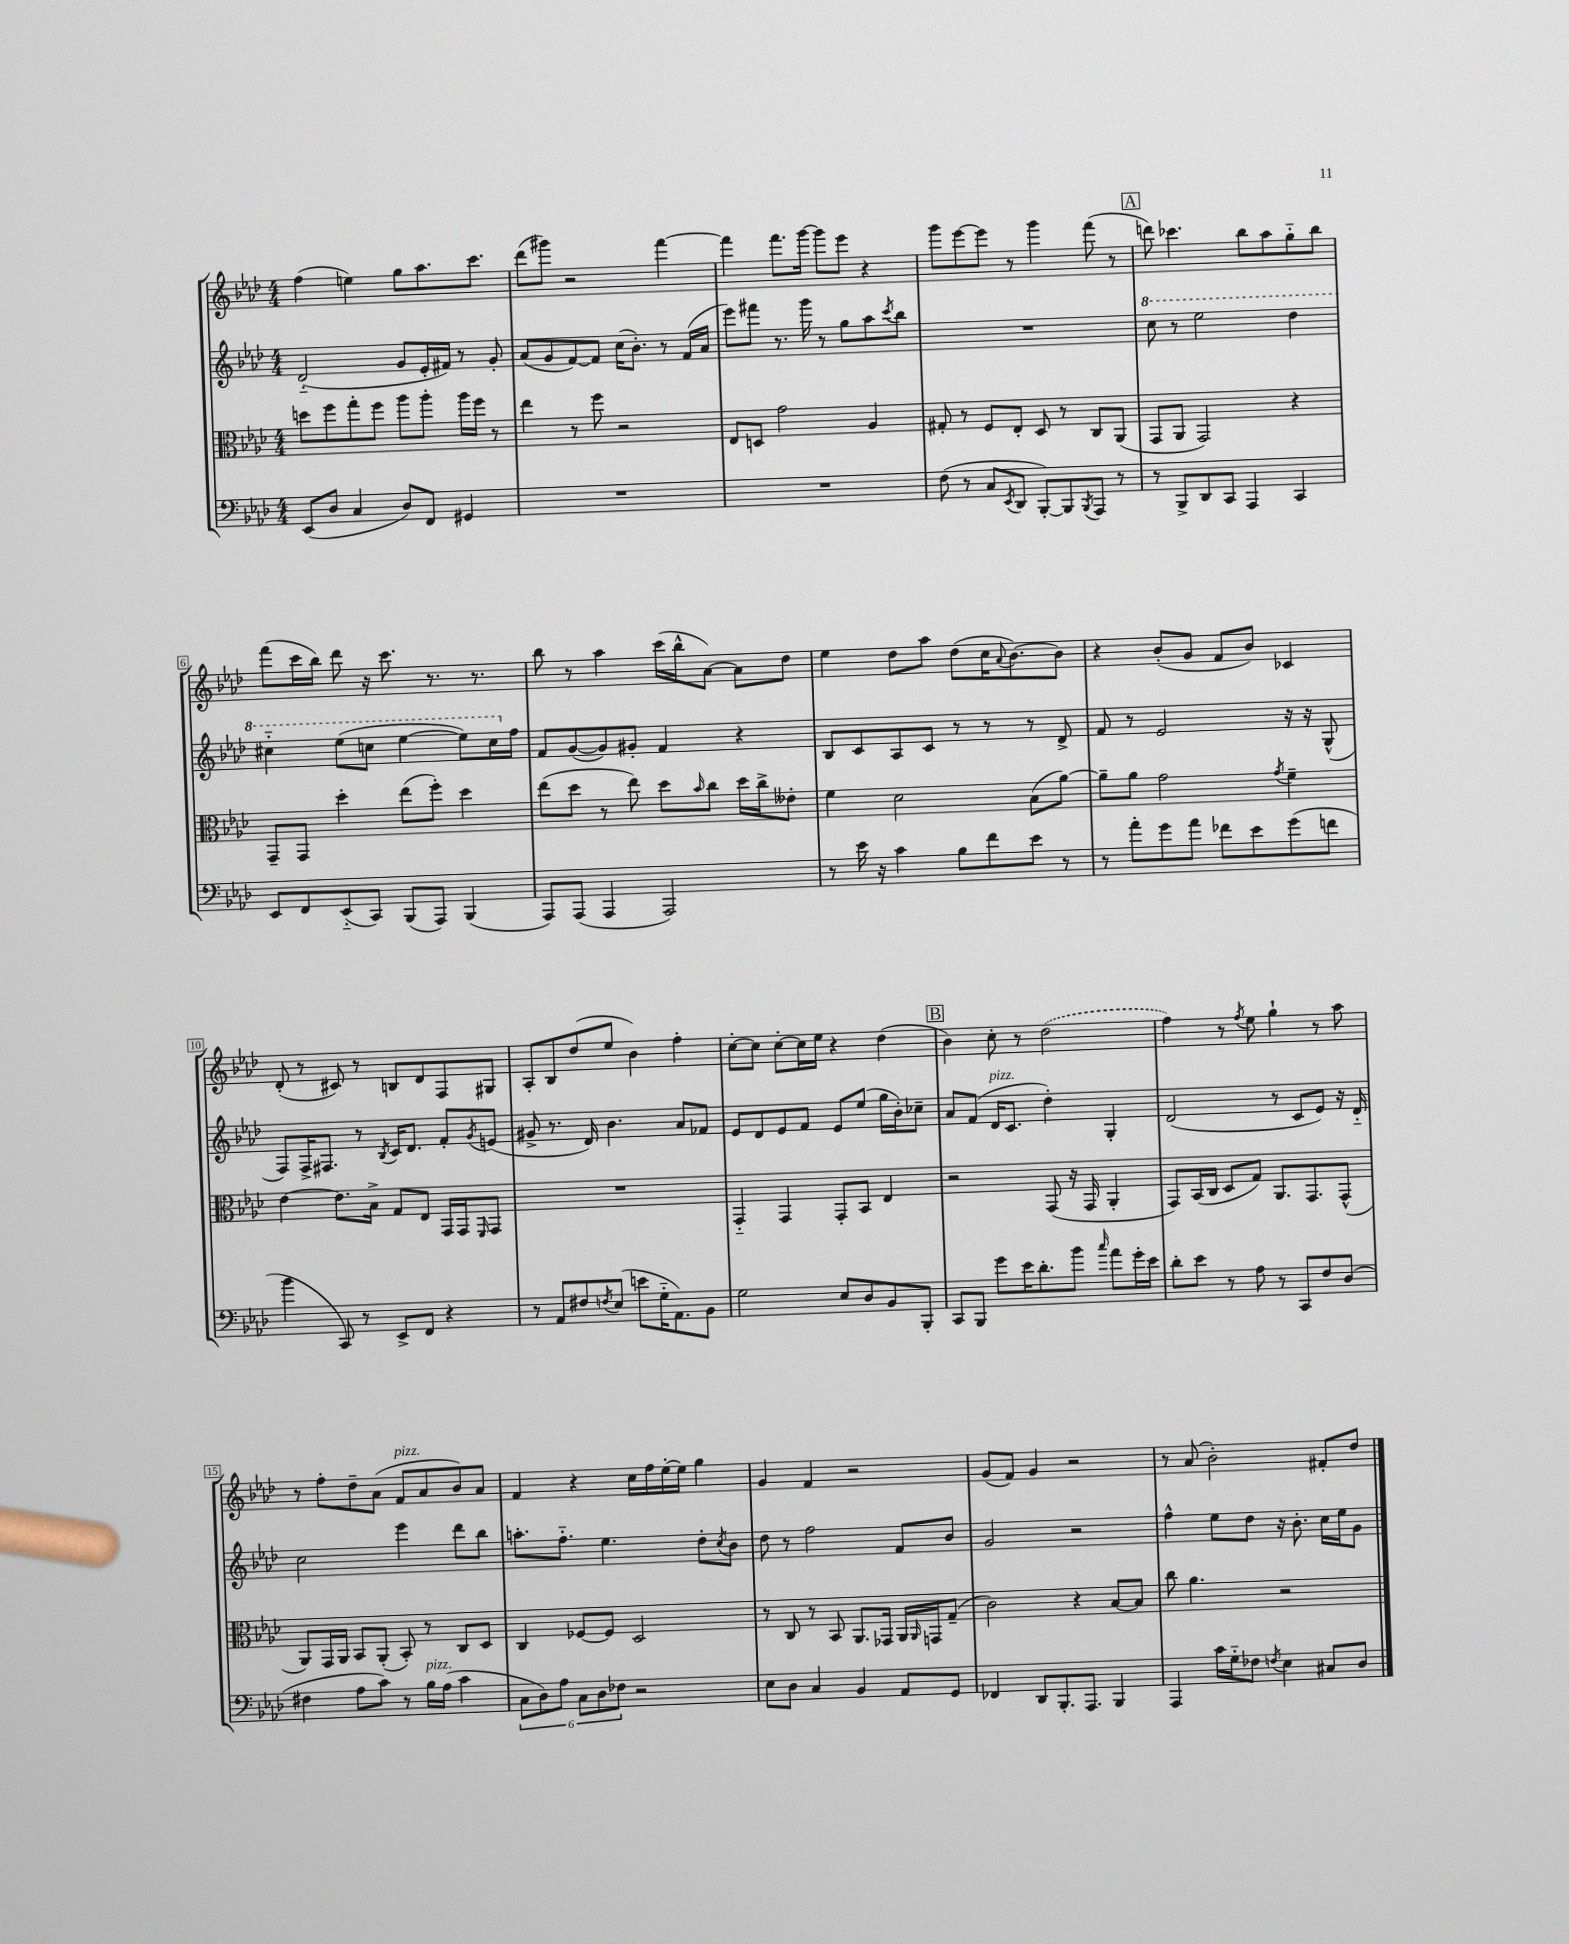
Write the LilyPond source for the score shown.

<<
\new StaffGroup <<
\new Staff = "s0" {
    \clef treble \key aes \major \numericTimeSignature \time 4/4
    f''4( e''4) g''8 aes''8. c'''8. |
    des'''8( gis'''8) r2 f'''4~ |
    f'''4 f'''8. g'''16~ g'''8 ees'''8 r4 |
    g'''8 ees'''8~ ees'''8 r8 g'''4 f'''8( r8 |
    \mark \markup { \box "A" } d'''8) ces'''4. bes''8 aes''8 g''8-_ bes''8 |
    f'''8( c'''16 bes''16) des'''8 r16 c'''8. r8. r8. |
    bes''8 r8 aes''4 c'''16( bes''16-^ aes'8~) aes'8 des''8 |
    ees''4 des''8 aes''8 des''8( c''16 \appoggiatura { aes'8 } bes'8.~) bes'8 |
    r4 bes'8-.( g'8 f'8 bes'8) ces'4 |
    des'8-.( r8 cis'8) r8 b8 des'8 f8 gis8 |
    aes8-. bes8 des''8( ees''8 bes'4) f''4-. |
    c''8~-. c''8 c''8~-. c''16 ees''16 r4 des''4( |
    \mark \markup { \box "B" } bes'4) c''8-. r8 \once \slurDashed des''2( |
    f''4) r8 \acciaccatura { f''8 } ees''8 g''4-! r8 aes''8 |
    r8 f''8-. des''8-- aes'8( f'8^\markup { \italic "pizz." } aes'8 bes'8) aes'8 |
    f'4 r4 c''16 f''16 ees''16~-. ees''16 g''4 |
    g'4 f'4 r2 |
    g'8( f'8) g'4 r2 |
    r8 aes'8( bes'2-.) fis'8-. des''8 \bar "|." |
}
\new Staff = "s1" {
    \clef treble \key aes \major \numericTimeSignature \time 4/4
    des'2-_( g'8 ees'16-. fis'16) r8 g'8-. |
    aes'8( g'8 f'8~) f'8 c''16( bes'8.-.) r8 f'16( aes'16 |
    ees'''8) fis'''8 r8. g'''16 r8 g''8 aes''8 \acciaccatura { c'''8 } bes''8 |
    R1 |
    \mark \markup { \box "A" } \ottava #1 c'''8 r8 ees'''2 des'''4 |
    cis'''4-_ ees'''8( c'''8 ees'''4~ ees'''8) c'''16 \ottava #0 f''16 |
    f'8 g'8~( g'8) gis'8-. f'4 r4 |
    bes8 c'8 aes8 c'8 r8 r8 r8 des'8-> |
    f'8 r8 ees'2 r16 r16 g8-^( |
    f8) f16-> fis8. r8 \acciaccatura { bes8 } c'16 des'8. f'8-. \acciaccatura { g'8 } e'8( |
    gis'8-> r8. des'16) bes'4. aes'8 fes'8 |
    ees'8 des'8 ees'8 f'8 ees'8 ees''8( g''16 bes'16-.) ces''8-- |
    \mark \markup { \box "B" } aes'8 f'8( des'16^\markup { \italic "pizz." } c'8. des''4-.) g4-. |
    des'2( r8 c'8 ees'8) r16 des'16-_ |
    c''2 ees'''4 des'''8 bes''8 |
    a''8.-. f''8.-_ ees''4. des''8-. \acciaccatura { c''8 } bes'8 |
    des''8 r8 f''2 f'8 bes'8 |
    g'2 r2 |
    f''4-^ ees''8 des''8 r16 bes'8.-. c''16 ees''16 g'8 \bar "|." |
}
\new Staff = "s2" {
    \clef alto \key aes \major \numericTimeSignature \time 4/4
    d''8 f''8 g''8-. f''8 aes''8 aes''8-. aes''16 f''16 r8 |
    ees''4 r8 f''8 r2 |
    ees8 d8 g'2 aes4 |
    gis8-. r8 f8 ees8-. des8 r8 c8 aes,8( |
    \mark \markup { \box "A" } g,8 aes,8 g,2) r4 |
    g,8-- g,8 des''4-. ees''8( f''8-.) des''4 |
    ees''8( des''8 r8 ees''8) des''8 \grace { bes'16 } c''8 des''16 c''16-> eeses'8-. |
    f'4 des'2 bes8( aes'8~) |
    aes'8-- aes'8 g'2 \acciaccatura { g'8 } f'4-- |
    ees'4~ ees'8. bes16-> g8 ees8 g,16 g,16 \grace { f,16 } g,8 |
    R1 |
    g,4-_ g,4 g,8-. bes,8 ees4 |
    \mark \markup { \box "B" } r2 g,8( r16 g,16 aes,4-. |
    g,8) bes,16( c16 des8 g8) aes,8. g,8. g,8-^( |
    aes,8) g,16 aes,16 bes,8 aes,8-.( bes,8-.) r8 c8 des8 |
    c4 fes8~ fes8 des2 |
    r8 c8 r8 bes,8 aes,8. ges,16 aes,16 \grace { aes,16 } g,16 g8--( |
    c'2) r4 bes8~ bes8 |
    c''8 aes'4. r2 \bar "|." |
}
\new Staff = "s3" {
    \clef bass \key aes \major \numericTimeSignature \time 4/4
    ees,8( des8 c4 des8) f,8 gis,4 |
    R1 |
    R1 |
    f8( r8 c8 \acciaccatura { ees,8 } des,8 bes,,8~-.) bes,,8 \acciaccatura { bes,,8 } aes,,8 r8 |
    \mark \markup { \box "A" } r8 bes,,8-> des,8 c,8 aes,,4 c,4 |
    ees,8 f,8 ees,8-_( c,8) bes,,8( aes,,8) bes,,4( |
    aes,,8) aes,,8( aes,,4 aes,,2) |
    r8 ees'16 r16 c'4 bes8 f'8 ees'8 r8 |
    r8 aes'8-. g'8 aes'8 fes'8 ees'8 g'8( f'8 |
    bes'4 c,8) r8 ees,8-> f,8 r4 |
    r8 aes,8 fis8 \acciaccatura { f8 } ees8( e'8 g16-_ aes,8.) bes,8 |
    g2 ees8 des8 bes,8 bes,,8-. |
    \mark \markup { \box "B" } c,8 bes,,8 g'8 ees'16 des'8.-. bes'8 \grace { c''16 } aes'8 g'16-. ees'16 |
    des'8-. ees'8 r8 aes8 r8 c,8 f8 des8( |
    fis4 aes8 c'8) r8 bes16^\markup { \italic "pizz." } aes16( c'4 |
    \tuplet 6/4 { c8 des8) aes8 c8 des8 fes8 } r2 |
    ees8 des8 c4 bes,4 aes,8 g,8 |
    fes,4 des,8 bes,,8.-. aes,,8. bes,,4 |
    aes,,4 c'16 g16-_ fes8 \acciaccatura { f8 } ees4 cis8 des8 \bar "|." |
}
>>
>>
\layout { \context { \Score \override BarNumber.stencil = #(make-stencil-boxer 0.1 0.3 ly:text-interface::print) } }
